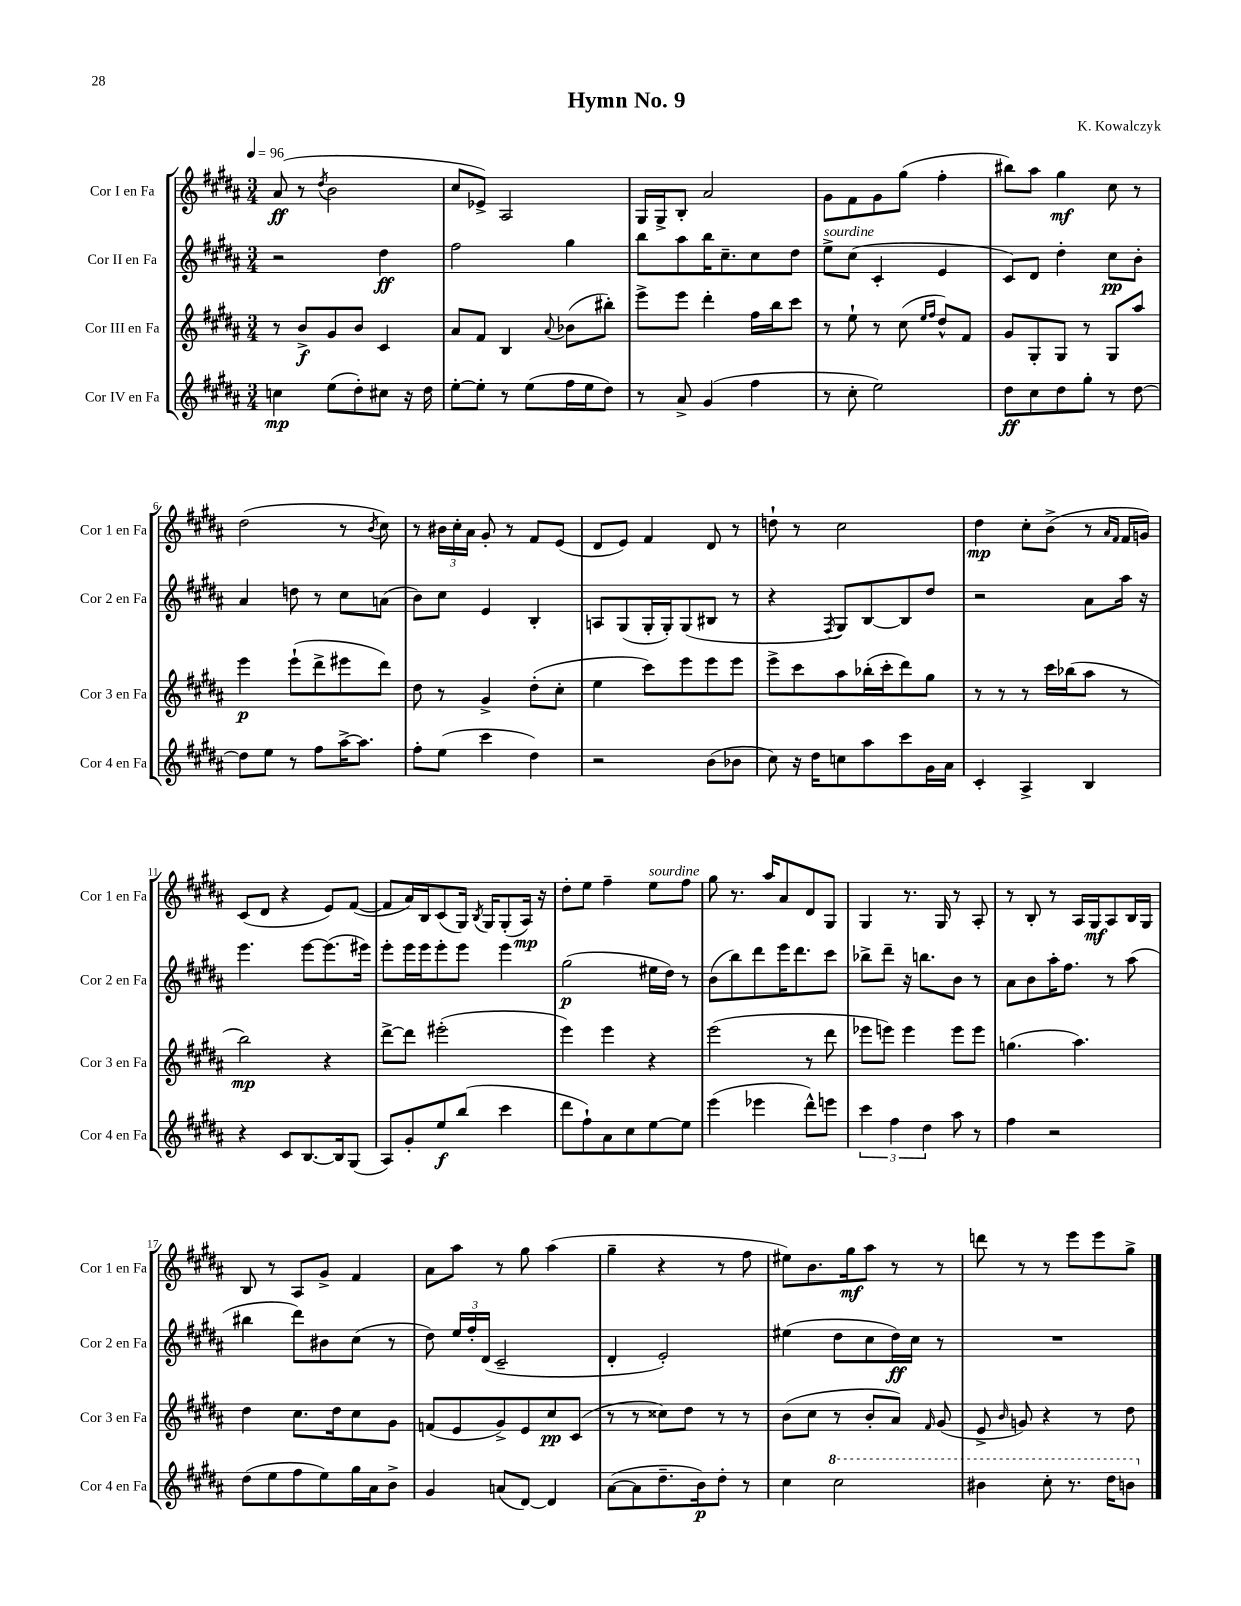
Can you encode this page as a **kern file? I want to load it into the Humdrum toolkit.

**kern	**kern	**kern	**kern
*staff4	*staff3	*staff2	*staff1
*clefG2	*clefG2	*clefG2	*clefG2
*k[f#c#g#d#a#]	*k[f#c#g#d#a#]	*k[f#c#g#d#a#]	*k[f#c#g#d#a#]
*M3/4	*M3/4	*M3/4	*M3/4
*MM96	*MM96	*MM96	*MM96
4cc	8r	2r	(8a#
.	8b^	.	8r
.	.	.	8qdd#
(8ee	8g#	.	2b
8dd#')	8b	.	.
8cc#	4c#	4dd#	.
16r	.	.	.
16dd#	.	.	.
=	=	=	=
[8ee'	8a#	2ff#	8cc#
8ee']	8f#	.	8e-^)
8r	4B	.	2A#
(8ee	.	.	.
.	8qqa#	.	.
16ff#	(8b-	4gg#	.
16ee	.	.	.
8dd#)	8bb#')	.	.
=	=	=	=
8r	8eee^	8bb	16G#
.	.	.	16G#^
8a#^	8eee	8aa#	8B'
(4g#	4ddd#'	16bb	2a#
.	.	8.cc#~	.
4ff#	16ff#	8cc#	.
.	16bb	.	.
.	8ccc#	8dd#	.
=	=	=	=
8r	8r	8ee^	8g#
8cc#'	8ee`	(8cc#	8f#
2ee)	8r	4c#'	8g#
.	(8cc#	.	(8gg#
.	16qqee	.	.
.	16qqff#	.	.
.	8dd#^^)	4e	4ff#'
.	8f#	.	.
=	=	=	=
8dd#	8g#	8c#)	8bb#)
8cc#	8G#'	8d#	8aa#
8dd#	8G#	4dd#'	4gg#
8gg#'	8r	.	.
8r	8G#	8cc#	8cc#
[8dd#	8aa#	8b'	8r
=	=	=	=
8dd#]	4eee	4a#	(2dd#
8ee	.	.	.
8r	(8eee`	8dd	.
8ff#	8ddd#^	8r	.
[16aa#^	8eee#	8cc#	8r
8.aa#]	.	.	.
.	.	.	8qb
.	8ddd#)	(8a	8cc#)
=	=	=	=
8ff#'	8dd#	8b)	8r
(8ee	8r	8cc#	24b#
.	.	.	24cc#'
.	.	.	24a#
4ccc#	4g#^	4e	8g#'
.	.	.	8r
4dd#)	(8dd#'	4B'	8f#
.	8cc#'	.	(8e
=	=	=	=
2r	4ee	8A	8d#
.	.	(8G#	8e)
.	8ccc#)	16G#'	4f#
.	.	16G#')	.
.	8eee	(8G#	.
(8b	8eee	8B#	8d#
8b-	8eee	8r	8r
=	=	=	=
8cc#)	8eee^	4r	8dd`
16r	8ccc#	.	8r
16dd#	.	.	.
.	.	8qF#	.
8cc	8aa#	8G#)	2cc#
8aa#	(16bb-'	[8B	.
.	16ccc#'	.	.
8ccc#	8ddd#)	8B]	.
16g#	8gg#	8dd#	.
16a#	.	.	.
=	=	=	=
4c#'	8r	2r	4dd#
.	8r	.	.
4A#^	8r	.	8cc#'
.	16ccc#	.	(8b^
.	(16bb-	.	.
4B	8aa#	8a#	8r
.	.	.	16qqa#
.	.	.	16qqf#
.	8r	16aa#	16f#
.	.	16r	16g)
=	=	=	=
4r	2bb)	4.eee	(8c#
.	.	.	8d#
8c#	.	.	4r
[8.B	.	[8eee	.
.	4r	(8.eee]	8e)
16B]	.	.	.
(8G#	.	.	([8f#
.	.	16eee#)	.
=	=	=	=
8A#)	[8ddd#^	8eee'	8f#]
8g#'	8ddd#]	16eee	16a#)
.	.	16eee	16B
8ee	(2eee#'	8eee'	(8c#
(8bb	.	8eee	16G#)
.	.	.	8qB
.	.	.	16G#
4ccc#	.	4eee	(8G#'
.	.	.	16A#)
.	.	.	16r
=	=	=	=
8ddd#	4eee)	(2gg#	8dd#'
8ff#`)	.	.	8ee
8a#	4eee	.	4ff#~
8cc#	.	.	.
[8ee	4r	16ee#	8ee
.	.	16dd#)	.
8ee]	.	8r	8ff#
=	=	=	=
(4eee	(2eee	(8b	8gg#
.	.	8bb)	8.r
4eee-	.	8ddd#	.
.	.	.	16aa#
.	.	16eee	8a#
.	.	8.ddd#	.
8ddd#^^)	8r	.	8d#
8eee	8ddd#	8ccc#	8G#
=	=	=	=
6ccc#	8eee-	8bb-^	4G#
.	8eee)	8ddd#~	.
6ff#	.	.	.
.	4eee	16r	8.r
.	.	8.bb	.
6dd#	.	.	.
.	.	.	16G#
8aa#	8eee	8b	8r
8r	8eee	8r	8A#'
=	=	=	=
4ff#	(4.gg	8a#	8r
.	.	8b	8B'
2r	.	16aa#'	8r
.	.	8.ff#	.
.	4.aa#)	.	16A#
.	.	.	16G#
.	.	8r	8A#
.	.	(8aa#	16B
.	.	.	16G#
=	=	=	=
(8dd#	4dd#	4bb#	8B
8ee	.	.	8r
8ff#	8.cc#	8ddd#)	8A#
8ee)	.	8b#	8g#^
.	16dd#	.	.
16gg#	8cc#	(8cc#	4f#
16a#	.	.	.
8b^	8g#	8r	.
=	=	=	=
4g#	(8f	8dd#)	8a#
.	8e	24ee	8aa#
.	.	24ff#'	.
.	.	(24d#	.
(8a	8g#^)	2c#~	8r
[8d#)	8e	.	8gg#
4d#]	8cc#	.	(4aa#
.	(8c#	.	.
=	=	=	=
([8a#	8r	4d#'	4gg#~
8a#]	8r	.	.
8.dd#~	8cc##)	2e')	4r
.	8dd#	.	.
16b)	.	.	.
8dd#'	8r	.	8r
8r	8r	.	8ff#
=	=	=	=
4cc#	(8b	(4ee#	8ee#)
.	8cc#	.	8.b
2ccc#	8r	8dd#	.
.	.	.	16gg#
.	8b'	8cc#	8aa#
.	8a#)	16dd#)	8r
.	.	16cc#	.
.	16qqf#	.	.
.	(8g#	8r	8r
=	=	=	=
4bb#	8e^	2.r	8ddd
.	16qqb	.	.
.	8g)	.	8r
8ccc#'	4r	.	8r
8.r	.	.	8eee
.	8r	.	8eee
16ddd#	.	.	.
8bb	8dd#	.	8gg#^
==	==	==	==
*-	*-	*-	*-
